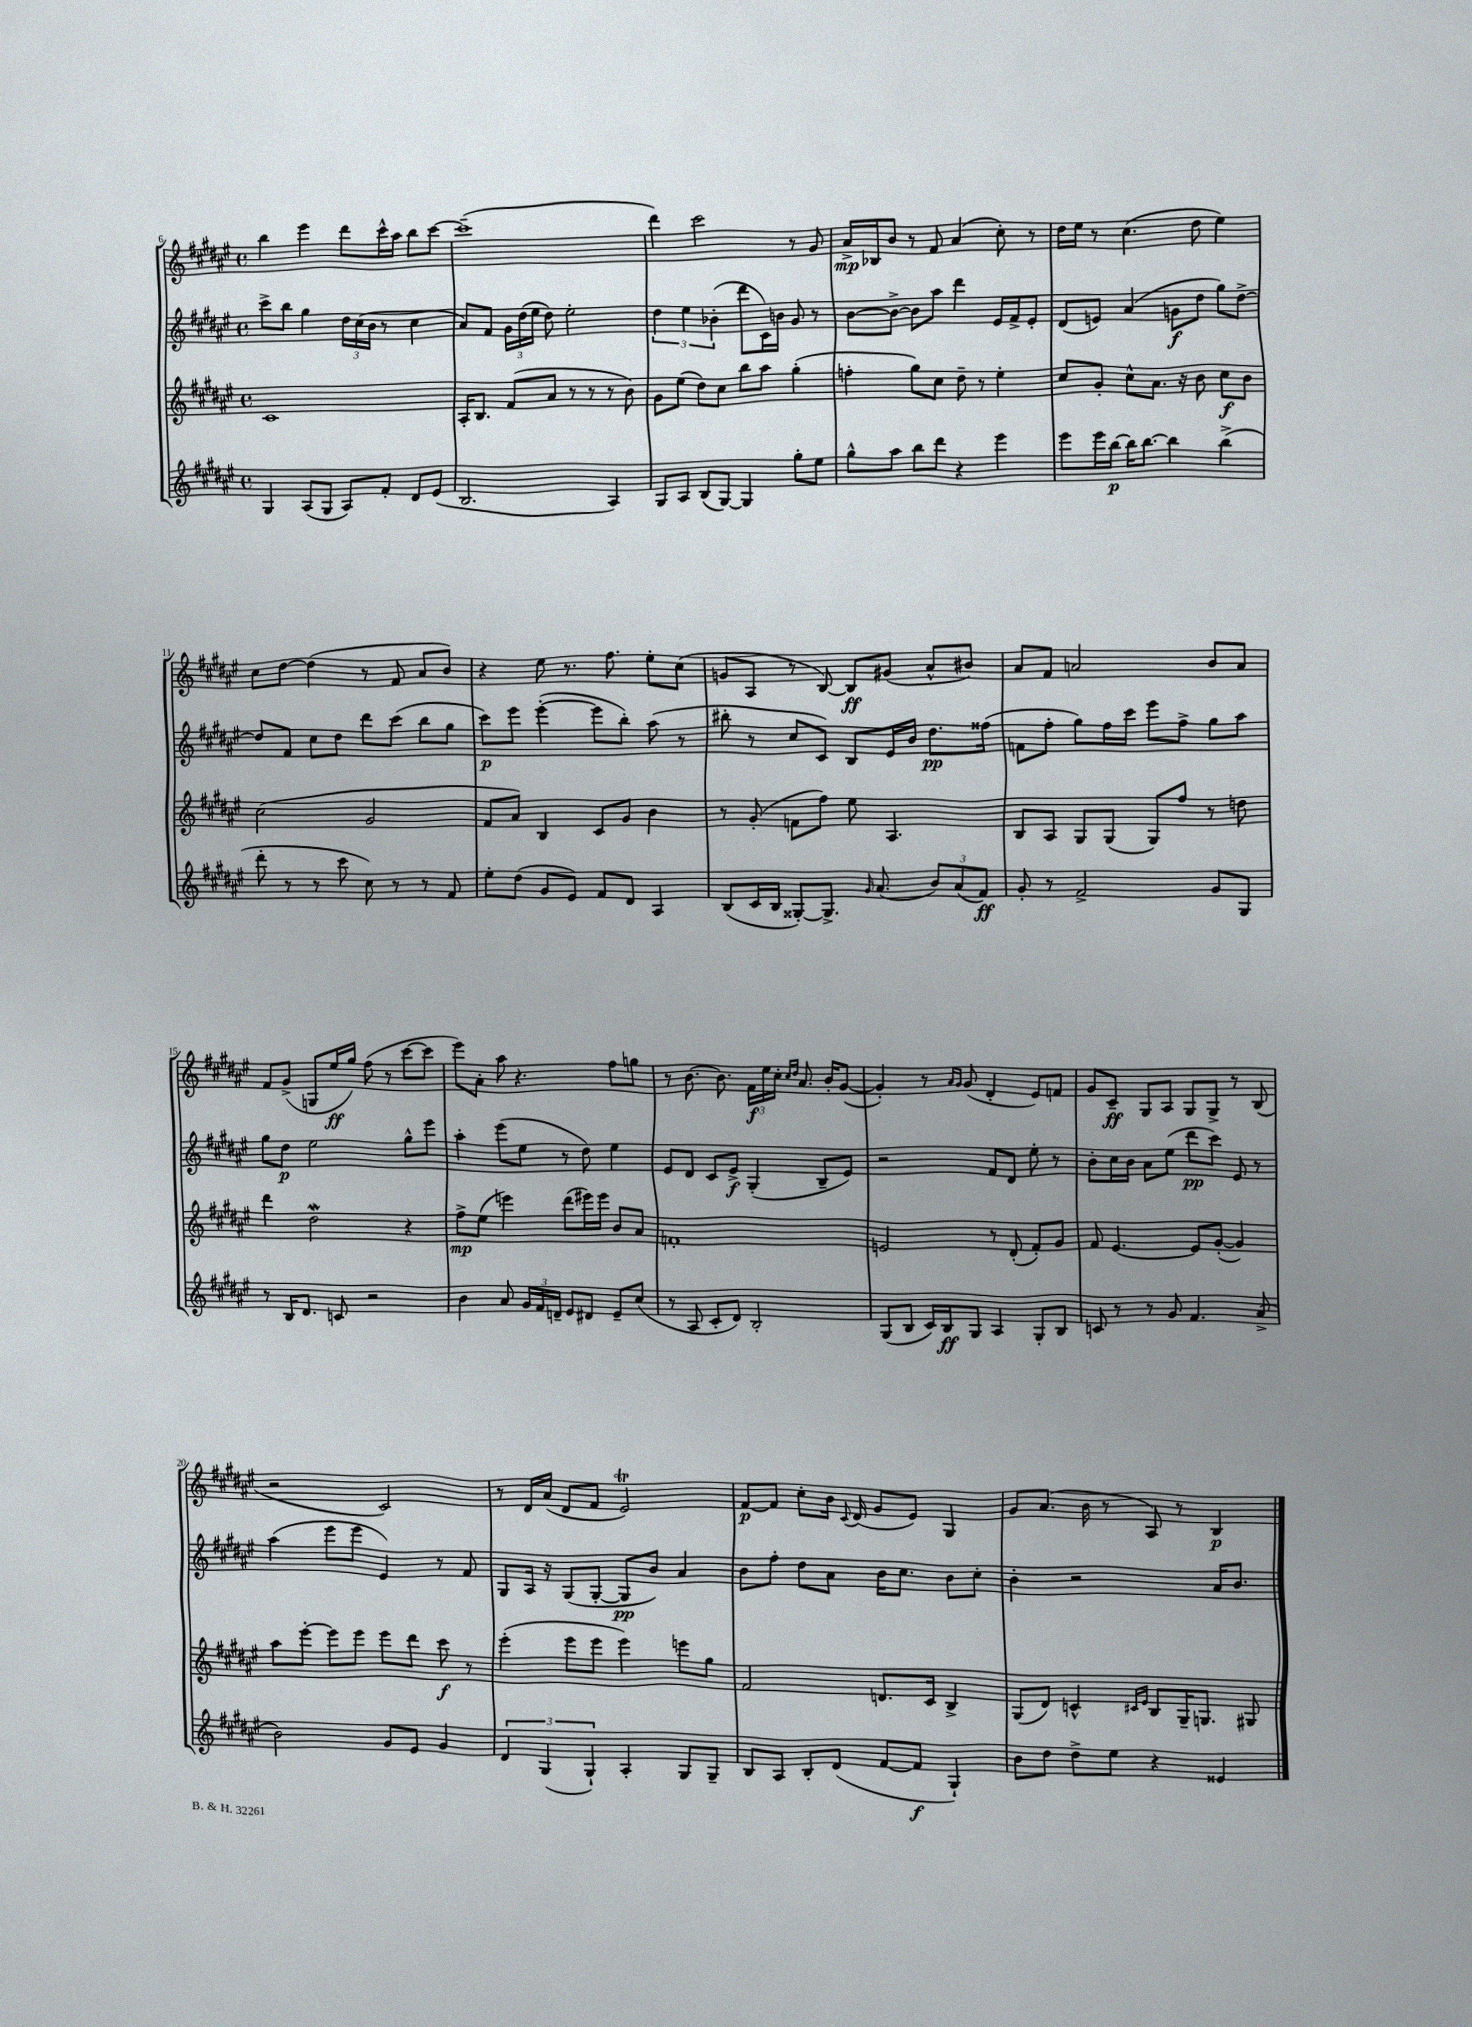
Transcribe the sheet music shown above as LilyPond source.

<<
\new StaffGroup <<
\new Staff = "s0" {
    \clef treble \key fis \major \defaultTimeSignature \time 4/4
    \autoBeamOff b''4 eis'''4 dis'''8[ cis'''16-^ ais''16] b''8[ cis'''8]~ |
    cis'''1--( |
    dis'''4) cis'''2 r8 gis'8 |
    ais'16[->\mp bes16 b'8] r8 fis'8 ais'4( cis''8-.) r8 |
    dis''16[ eis''16] r8 cis''4.( dis''8 eis''4) |
    cis''8[ dis''8]~ dis''4( r8 fis'8 ais'8[ b'8]) |
    r4 eis''8 r8. fis''8. eis''8[-. cis''8]( |
    g'8[ ais8] r8 b8~) b8[\ff gis'8]( ais'8[-^ bis'8]) |
    ais'8[ fis'8] a'2 b'8[ a'8] |
    fis'8[ gis'8]->( g8[ eis''16\ff gis''16]) fis''8( r8 cis'''8[~ cis'''8] |
    eis'''8[) ais'8]-. ais''8 r4. fis''8[ g''8] |
    r8 b'8.~ b'8. \tuplet 3/2 { fis'16[\f eis''16 cis''16]-. } \grace { cis''16[ dis''16] } ais'8. b'16[-. gis'8]~( |
    gis'4-.) r8 \grace { ais'16[ gis'16] } gis'8( dis'4-. eis'8[) f'8] |
    gis'8[ cis'8]--\ff gis8[ ais8] gis8[ gis8]-> r8 b8( |
    r2 cis'2) |
    r8 dis'16[ ais'16]( dis'8[ fis'8] eis'2\trill) |
    fis'8[~\p fis'8] cis''8[-. b'16] \appoggiatura { cis'8 } dis'16( gis'8[ eis'8]) gis4 |
    gis'8[ ais'8.]( b'16 r8 ais8) r8 b4\p \bar "|." |
}
\new Staff = "s1" {
    \clef treble \key fis \major \defaultTimeSignature \time 4/4
    \autoBeamOff cis'''8[-> b''8] gis''4 \tuplet 3/2 { dis''16[ cis''16( b'16] } r8 cis''4 |
    ais'8[) fis'8] \tuplet 3/2 { gis'16[ dis''16( eis''16] } dis''8) eis''2-. |
    \tuplet 3/2 { dis''4 eis''4 bes'4-.( } dis'''8[ cis'16) b'16] gis'8 r8 |
    b'8[~ b'8]~-> b'8[ ais''8] dis'''4 eis'16[ fis'16-> eis'8]-. |
    dis'8[( e'8]) ais'4( g'8[\f dis''8] gis''8[) dis''8]~-> |
    dis''8[ fis'8] cis''8[ dis''8] dis'''8[ cis'''8]( b''8[ gis''8] |
    cis'''8[\p) eis'''8] eis'''4~-.( eis'''8[ b''8]-.) ais''8( r8 |
    bis''8-. r8 cis''8[ cis'8]) b8[ eis'16 b'16] dis''8.[\pp fisis''16]( |
    f'8[ fis''8]-. gis''8[) fis''16 cis'''16] eis'''8[ fis''8]-> gis''8[ ais''8] |
    gis''8[ dis''8]\p eis''2 gis''8[-^ eis'''8] |
    ais''4-. eis'''8[( eis''8] r8 dis''8) eis''4 |
    eis'8[ dis'8] cis'8[ eis'8]->\f gis4-.( b8[-- eis'8]) |
    r2 fis'8[ dis'8] eis''8-. r8 |
    b'8[-. cis''16 b'16] ais'8[ eis''8]( dis'''8[\pp cis'''8]) eis'8 r8 |
    ais''4( eis'''8[ eis'''8] eis'4) r8 fis'8 |
    gis8[ ais16] r16 gis8[( gis8]~-. gis8[\pp b'8]) ais'4 |
    b'8[ fis''8]-. dis''8[ ais'8] b'16[ cis''8.] b'8[ cis''8]-. |
    b'4-. r2 ais'16[ b'8.] \bar "|." |
}
\new Staff = "s2" {
    \clef treble \key fis \major \defaultTimeSignature \time 4/4
    \autoBeamOff cis'1 |
    ais16[-. b8.] fis'8[( ais'8] r8 r8 r8 b'8) |
    gis'8[ eis''8]( dis''8[) cis''8] b''8[ ais''8] gis''4-.( |
    f''4-. gis''8[) cis''8] dis''8-- r8 eis''4-. |
    cis''8[ gis'8]-. cis''8[-^ ais'8.] r16 b'8 cis''8[\f b'8] |
    cis''2( gis'2 |
    fis'8[ ais'8]) b4 cis'8[ gis'8] b'4 |
    r8 gis'8-.( f'8[ fis''8]) eis''8 ais4. |
    b8[ ais8] gis8[ gis8]( gis8[) fis''8] r8 d''8 |
    dis'''4 dis''2\mordent r4 |
    fis''8[->\mp eis''8]( e'''4) dis'''8[( eis'''16) eis'''16] b'8[ ais'8] |
    f'1-. |
    e'2 r8 dis'8-.( fis'8[-.) gis'8] |
    fis'8 eis'4.~ eis'8[ gis'8]~-.( gis'4) |
    ais''8[ eis'''8]~-. eis'''8[ eis'''8] eis'''8[ dis'''8] cis'''8\f r8 |
    eis'''4-.( eis'''8[ eis'''8] eis'''4) e'''8[ gis''8] |
    fis'2 d'8.[ cis'16] b4-> |
    gis8[( dis'8]) c'4-^ \grace { cis'16[ eis'16] } b8[ gis16-- g8.] gis8 \bar "|." |
}
\new Staff = "s3" {
    \clef treble \key fis \major \defaultTimeSignature \time 4/4
    \autoBeamOff gis4 ais8[( gis8] ais8[) fis'8]-. dis'8[ eis'8]( |
    b2. ais4) |
    gis8[ ais8] b8[( gis8]~) gis4 gis''8[-. eis''8] |
    gis''8[-^ ais''8] b''8[ dis'''8] r4 eis'''4 |
    eis'''8[ eis'''16 b''16]~\p b''16[ b''8.]~ b''4 b''4->( |
    dis'''8-. r8 r8 cis'''8 cis''8) r8 r8 fis'8 |
    eis''8[-. dis''8]( gis'8[ eis'8]) fis'8[ dis'8] ais4 |
    b8[( cis'16 b16] gisis8[~-.) gisis8.]-> \grace { gis'16 } ais'8.( \tuplet 3/2 { b'8[) ais'8( fis'8]\ff) } |
    gis'8-. r8 fis'2-> gis'8[ gis8] |
    r8 b16[ dis'8.] c'8 r2 |
    b'4 ais'8 \tuplet 3/2 { gis'16[ fis'16 d'16]-- } eis'8[ dis'8] eis'8[-- cis''8]( |
    r8 ais8 cis'8[-. dis'8]) b2-. |
    gis8[( b8] cis'16[) b16\ff gis8] ais4 gis8[-. b8] |
    c'8 r8 r8 gis'8 fis'4. ais'8->( |
    b'2) gis'8[ eis'8] gis'4 |
    \tuplet 3/2 { dis'4 gis4( gis4-!) } ais4-. gis8[ gis8]-- |
    b8[ ais8] b8[-. dis'8]( fis'8[~ fis'8]\f gis4-!) |
    b'8[ dis''8] dis''8[-> eis''8] r4 eisis'4 \bar "|." |
}
>>
>>
\layout { \context { \Score currentBarNumber = #6 } }
